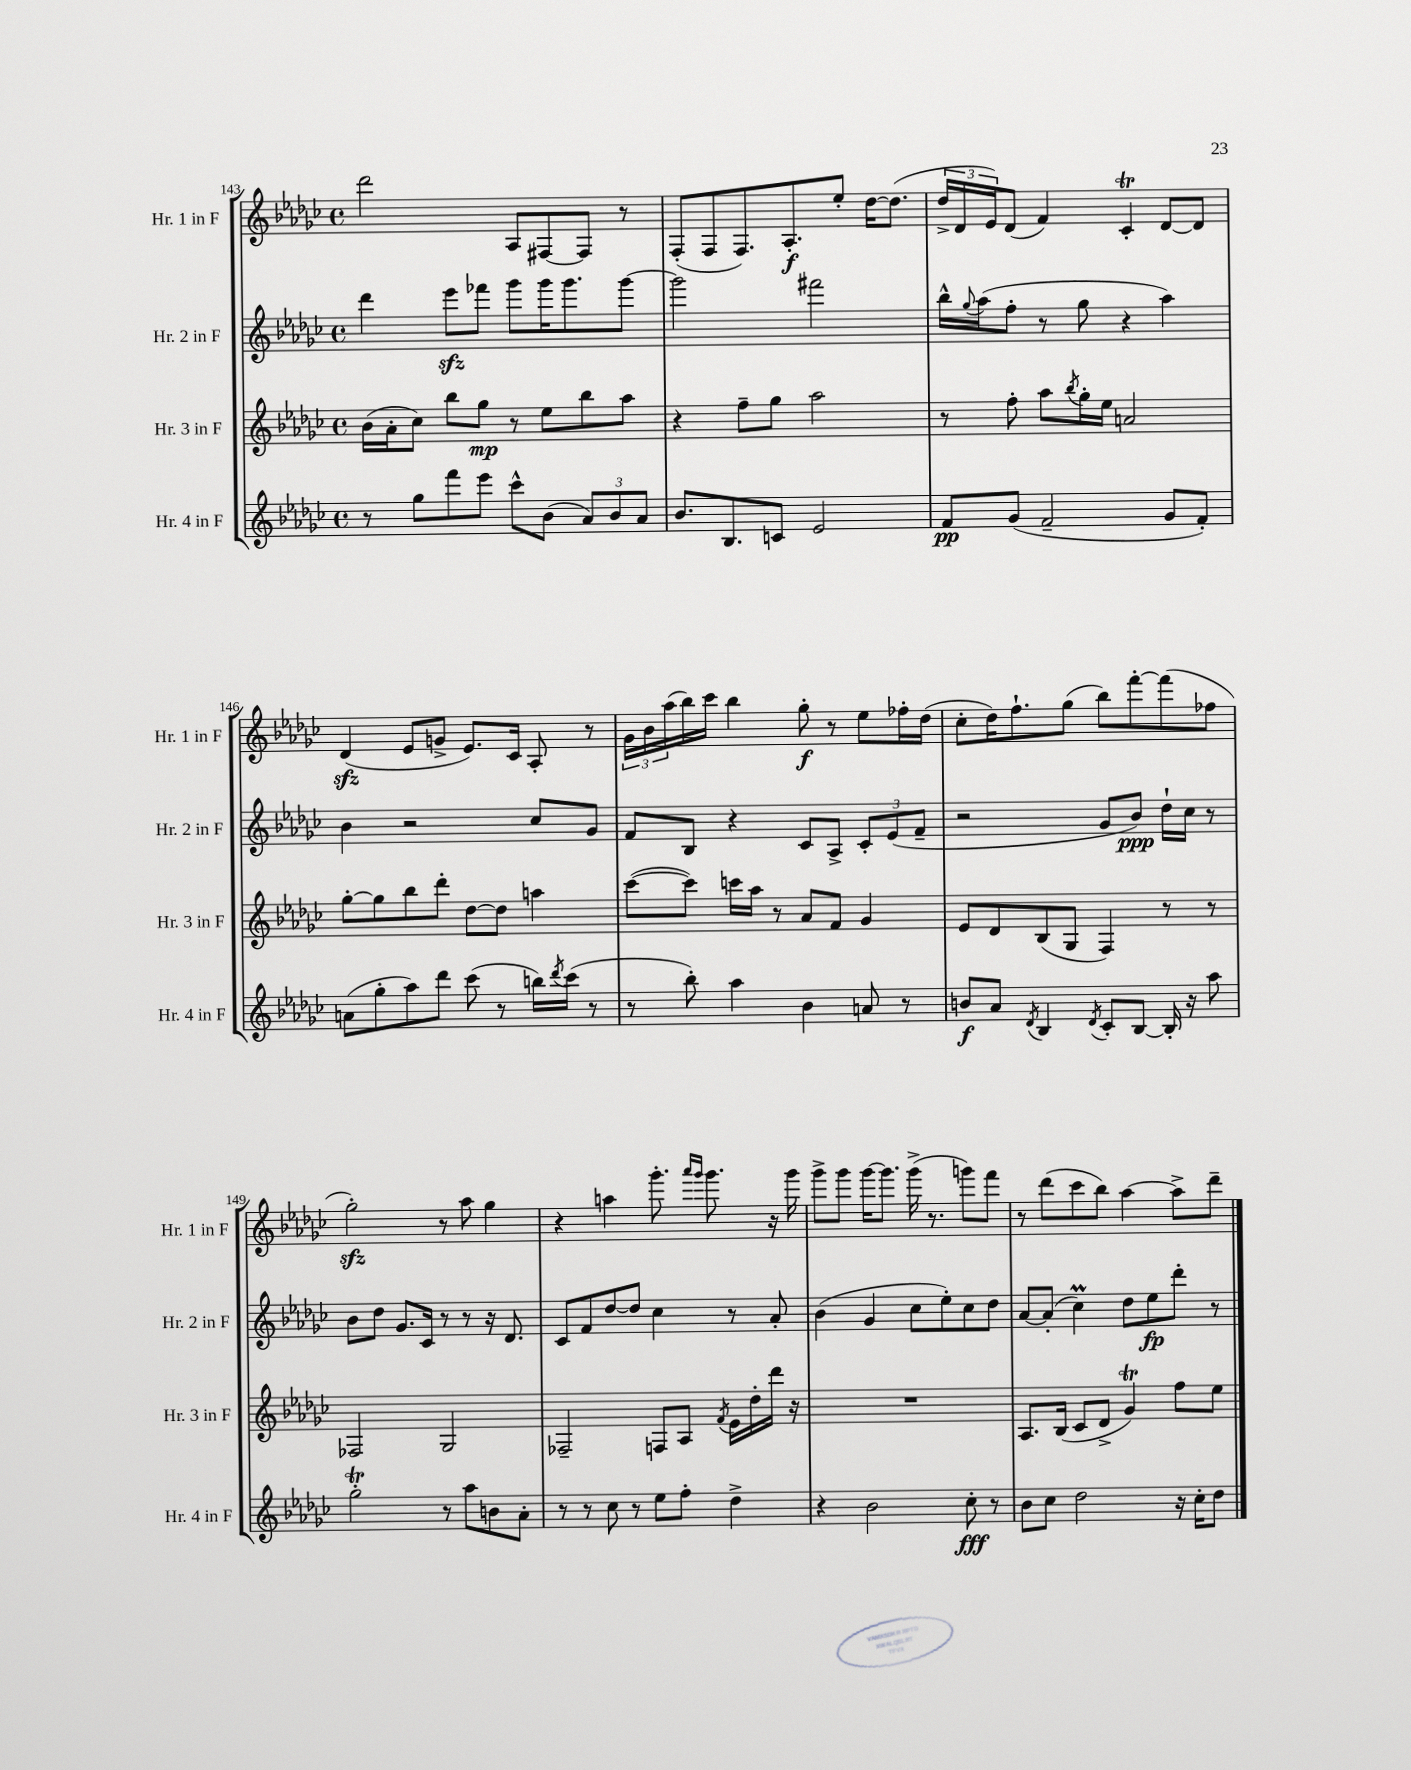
<<
\new StaffGroup <<
\new Staff = "s0" \with { instrumentName = "Hr. 1 in F" shortInstrumentName = "Hr. 1 in F" } {
    \clef treble \key ges \major \defaultTimeSignature \time 4/4
    des'''2 aes8 fis8~ fis8 r8 |
    f8-.( f8 f8.) aes8.-.\f ees''8-. des''16~ des''8.( |
    \tuplet 3/2 { des''16-> des'16 ees'16) } des'8( f'4) ces'4-.\trill des'8~ des'8 |
    des'4\sfz( ees'8 g'8-> ees'8.) ces'16 aes8-. r8 |
    \tuplet 3/2 { ges'16 bes'16 aes''16( } bes''16) ces'''16 bes''4 ges''8-.\f r8 ees''8 fes''16-. des''16( |
    ces''8-. des''16) f''8.-! ges''8( bes''8) f'''8~-. f'''8( fes''8 |
    ges''2-.\sfz) r8 aes''8 ges''4 |
    r4 a''4 ges'''8.-. \grace { aes'''16 ges'''16 } ges'''8. r16 ges'''16 |
    ges'''8-> ges'''8 ges'''16~ ges'''8. ges'''16->( r8. g'''8) f'''8 |
    r8 des'''8( ces'''8 bes''8) aes''4~ aes''8-> des'''8-- \bar "|." |
}
\new Staff = "s1" \with { instrumentName = "Hr. 2 in F" shortInstrumentName = "Hr. 2 in F" } {
    \clef treble \key ges \major \defaultTimeSignature \time 4/4
    des'''4 ees'''8\sfz fes'''8 ges'''8 ges'''16 ges'''8. ges'''8~ |
    ges'''2 fis'''2 |
    bes''16-^ \appoggiatura { ges''8 } aes''16( f''8-. r8 ges''8 r4 aes''4) |
    bes'4 r2 ces''8 ges'8 |
    f'8 bes8 r4 ces'8 aes8-> \tuplet 3/2 { ces'8-. ees'8( f'8-- } |
    r2 ges'8 bes'8\ppp) des''16-! ces''16 r8 |
    bes'8 des''8 ges'8. ces'16 r8 r8 r16 des'8. |
    ces'8 f'8 des''8~ des''8 ces''4 r8 aes'8-. |
    bes'4( ges'4 ces''8 ees''8-.) ces''8 des''8 |
    aes'8~ aes'8-.( ces''4\prall) des''8 ees''8\fp des'''8-. r8 \bar "|." |
}
\new Staff = "s2" \with { instrumentName = "Hr. 3 in F" shortInstrumentName = "Hr. 3 in F" } {
    \clef treble \key ges \major \defaultTimeSignature \time 4/4
    bes'16( aes'16-. ces''8) bes''8 ges''8\mp r8 ees''8 bes''8 aes''8 |
    r4 f''8-- ges''8 aes''2 |
    r8 f''8-. aes''8 \acciaccatura { bes''8 } ges''16-. ees''16 a'2 |
    ges''8~-. ges''8 bes''8 des'''8-. des''8~ des''8 a''4 |
    ces'''8~( ces'''8) c'''16 aes''16 r8 aes'8 f'8 ges'4 |
    ees'8 des'8 bes8( ges8 f4) r8 r8 |
    fes2 ges2 |
    fes2-- f8 aes8 \acciaccatura { f'8 } ees'16 des''16-. des'''16 r16 |
    R1 |
    aes8. bes16( ces'8 des'8-> ges'4\trill) f''8 ees''8 \bar "|." |
}
\new Staff = "s3" \with { instrumentName = "Hr. 4 in F" shortInstrumentName = "Hr. 4 in F" } {
    \clef treble \key ges \major \defaultTimeSignature \time 4/4
    r8 ges''8 f'''8 ees'''8 ces'''8-^ bes'8( \tuplet 3/2 { aes'8) bes'8 aes'8 } |
    bes'8. bes8. c'8 ees'2 |
    f'8\pp ges'8( f'2-- ges'8 f'8-.) |
    a'8( ges''8-. aes''8) des'''8 ces'''8( r8 b''16) \acciaccatura { des'''8 } ces'''16( r8 |
    r8 bes''8-.) aes''4 bes'4 a'8 r8 |
    b'8\f aes'8 \acciaccatura { des'8 } bes4 \acciaccatura { des'8 } ces'8-. bes8~ bes16-. r16 aes''8 |
    ges''2-.\trill r8 aes''8 b'8 aes'8-. |
    r8 r8 ces''8 r8 ees''8 f''8-. des''4-> |
    r4 bes'2 ces''8-.\fff r8 |
    bes'8 ces''8 des''2 r16 ces''16-. des''8 \bar "|." |
}
>>
>>
\layout { \context { \Score currentBarNumber = #143 } }
